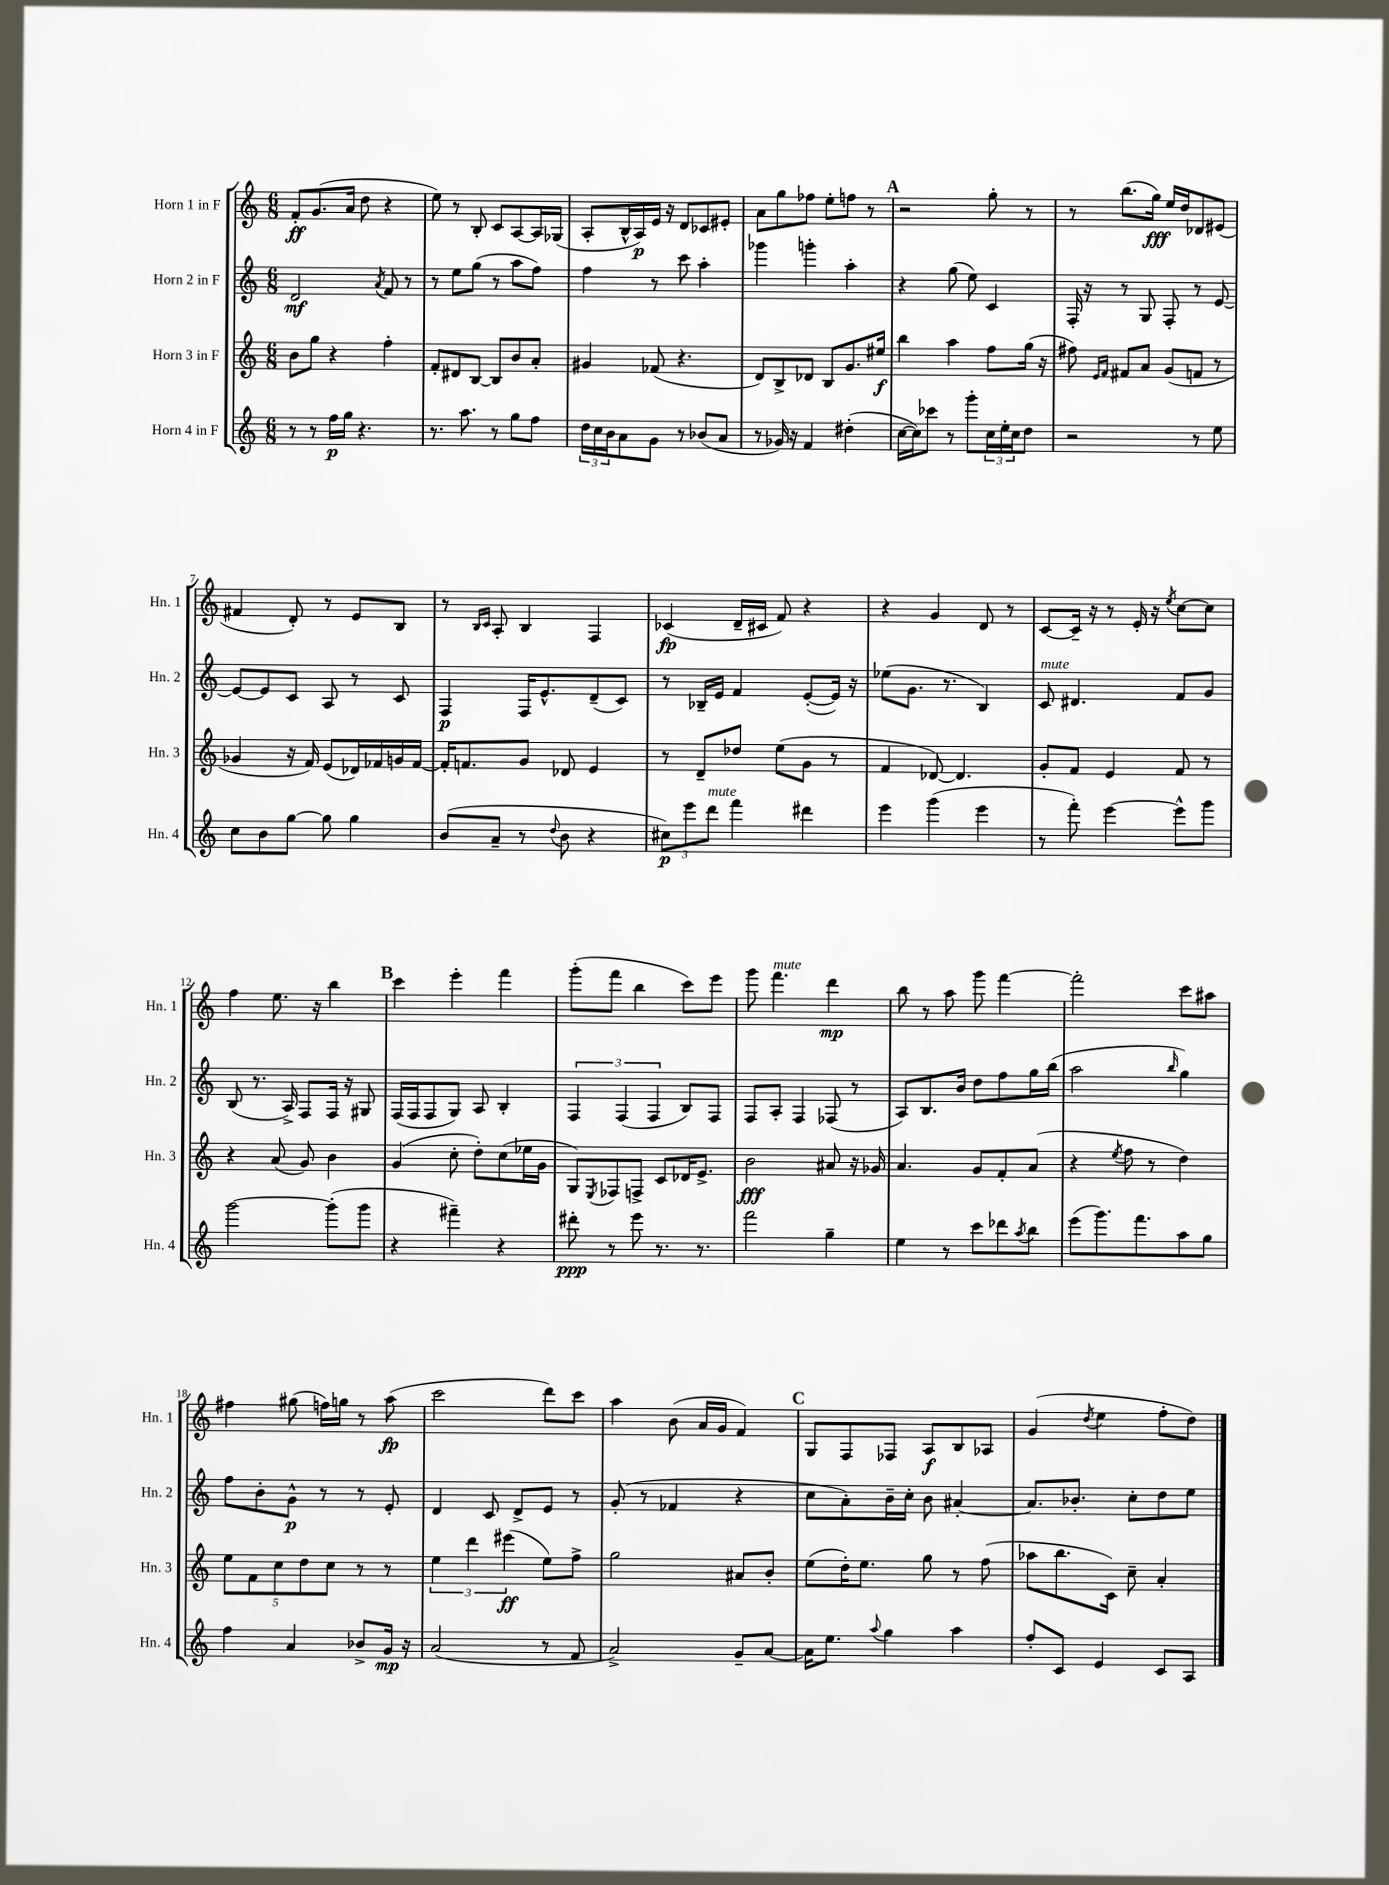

**kern	**kern	**kern	**kern
*staff4	*staff3	*staff2	*staff1
*clefG2	*clefG2	*clefG2	*clefG2
*k[]	*k[]	*k[]	*k[]
*M6/8	*M6/8	*M6/8	*M6/8
8r	8b\L	2d/	8f'/L
8r	8gg\J	.	(8.g/
16ff\LL	4r	.	.
16gg\JJ	.	.	16a/Jk
4.r	.	.	8dd\
.	.	8qa/	.
.	4ff'\	8f/	4r
.	.	8r	.
=	=	=	=
8.r	8f'/L	8r	8ee\)
.	8d#/	8ee\L	8r
8.aa\	.	.	.
.	[8B/J	(8gg\J	8B'/
8r	8B/]L	8r	8c/L
8gg\L	8b/	8aa\L	[8A/
8ff\J	8a'/J	8ff\J)	16A/]L
.	.	.	(16G-/JJ
=	=	=	=
24dd\LL	4g#/	4ff\	8A'/L
24cc\	.	.	.
24b\J	.	.	.
8a\	.	.	16B^^/L
.	.	.	16A/)
8g\J	(8f-/	8r	16e/JJ
.	.	.	16r
8r	4.r	8ccc\	8d/L
(8b-/L	.	4aa'\	8c-/
8a/J	.	.	8e#'/J
=	=	=	=
8r	8d/L)	4ggg-\	8a\L
16g-/)	8B^/	.	8gg\
16r	.	.	.
4f/	8d-/J	4ggg'\	8ff-\J
.	8B/L	.	8ee'\L
(4dd#'\	8.g/	4aa'\	8ff\J
.	.	.	8r
.	16ee#/Jk	.	.
=	=	=	=
[16cc\LL	4bb\	4r	2r
16cc\]J)	.	.	.
8ccc-\J	.	.	.
8r	4aa\	(8gg\	.
8ggg'\L	.	8ee\)	.
24cc\L	8ff\L	4c/	8gg'\
24ee'\	.	.	.
24cc\J	.	.	.
8dd\J	(16gg\Jk	.	8r
.	16r	.	.
=	=	=	=
2r	8ff#\)	16F'/	8r
.	.	16r	.
.	16qqe/LL	.	.
.	16qqf/JJ	.	.
.	8f#/L	8r	(8.bb\L
.	8a/J	8G/	.
.	.	.	16gg\Jk)
.	(8g/L	8F'/	16ee/LL
.	.	.	16dd/J
8r	8f/J	8r	8d-/
8ee\	8r	[8e/	(8e#/J
=	=	=	=
8cc\L	4g-/	8e/_L	4f#/
8b\	.	8e/]	.
[8gg\J	16r	8c/J	8d'/)
.	16f/)	.	.
8gg\]	(8e/L	8A/	8r
4gg\	16d-/L)	8r	8e/L
.	16f-/	.	.
.	16g/	8c/	8B/J
.	[16f-/JJ	.	.
=	=	=	=
(8b/L	16f-'/]LK	4F/	8r
.	8.f/	.	.
.	.	.	16qqB/LL
.	.	.	16qqc/JJ
8a~/J	.	.	8A'/
8r	8g/J	16F/LK	4B/
.	.	8.e^^/	.
8qqdd/	.	.	.
8b\	8d-/	.	.
4r	4e/	(8d~/	4F/
.	.	8c/J)	.
=	=	=	=
12cc#\L)	8r	8r	(4c-/
12eee\	.	.	.
.	8d~/L	16B-~/LL	.
12ddd\J	.	.	.
.	.	16e/JJ	.
4fff\	8dd-/J	4f/	16d~/LL
.	.	.	16c#/JJ
.	(8ee\L	.	8f/)
4ddd#\	8g\J	([8e'/L	4r
.	8r	16e/]Jk)	.
.	.	16r	.
=	=	=	=
4eee\	4f/	(8ee-\L	4r
.	.	8.g\J	.
(4ggg\	[8d-/)	.	4g/
.	.	8.r	.
.	4.d-/]	.	.
4eee\	.	4B/)	8d/
.	.	.	8r
=	=	=	=
8r	8g'/L	8c/	[8c/L
8fff'\)	8f/J	4.d#/	16c~/]Jk
.	.	.	16r
[4eee\	4e/	.	8r
.	.	.	16e'/
.	.	.	16r
.	.	.	8qee/
8eee^^\]L	8f/	8f/L	[8cc\L
8ggg\J	8r	8g/J	8cc\]J
=	=	=	=
[2ggg\	4r	(8B/	4ff\
.	.	8.r	.
.	(8a/	.	8.ee\
.	.	16A^/)	.
.	8g/)	8F/L	.
.	.	.	16r
(8ggg'\]L	4b\	16F/Jk	4bb\
.	.	16r	.
8ggg\J	.	8G#/	.
=	=	=	=
4r	(4g/	(16F/LL	4ccc\
.	.	16F/J	.
.	.	8F/	.
4fff#~\)	8cc'\	8G/J)	4eee'\
.	8dd'\L)	8A/	.
4r	(8cc\	4B'/	4fff\
.	16ee-\L	.	.
.	16g\JJ	.	.
=	=	=	=
8ddd#'\	8G/L)	6F/	(8ggg'\L
.	8qE/	.	.
8r	8F-/	.	8fff\J
.	.	(6F/	.
8eee\	8F^/J	.	4bb\
.	.	6F/	.
8.r	8c/L	.	.
.	16d-/K	8B/L)	8ccc\L)
8.r	8.e^/J	.	.
.	.	8F/J	8eee\J
=	=	=	=
2fff\	2b\	8F/L	8ggg\
.	.	8A'/J	4.fff\
.	.	4F/	.
4gg~\	8a#/	(8F-/	4ddd\
.	16r	8r	.
.	16g-/	.	.
=	=	=	=
4ee\	4.a/	8A/L)	8bb\
.	.	8.B/	8r
8r	.	.	8aa\
.	.	16b/Jk	.
8ccc\L	8g/L	8dd\L	8ggg\
8ddd-\	8f'/	8ff\	[4fff\
8qaa/	.	.	.
8bb\J	(8a/J	16gg\L	.
.	.	(16bb\JJ	.
=	=	=	=
(8eee\L	4r	2aa\	2fff'\]
8.ggg\)	.	.	.
.	8qee/	.	.
.	8ff\	.	.
8.fff\	.	.	.
.	8r	.	.
.	.	16qqbb/	.
8aa\	4dd\)	4gg\)	8ccc\L
8gg\J	.	.	8aa#\J
=	=	=	=
4ff\	10ee\L	8ff\L	4ff#\
.	10f\	.	.
.	.	8b'\	.
.	10cc\	.	.
4a/	.	8g^^\J	(8gg#\
.	10dd\	.	.
.	.	8r	16ff\LL)
.	10cc\J	.	.
.	.	.	16gg\JJ
8b-^/L	8r	8r	8r
16g/Jk	8r	8e'/	(8aa\
16r	.	.	.
=	=	=	=
(2a/	6ee\	4d/	2ccc\
.	6ddd\	.	.
.	.	8c/	.
.	(6eee#\	.	.
.	.	8d^/L	.
8r	8ee\L)	8e/J	8ddd\L)
8f/	8ff^\J	8r	8ccc\J
=	=	=	=
2a^/)	2gg\	(8g'/	4aa\
.	.	8r	.
.	.	4f-/	(8b\
.	.	.	16a/LL
.	.	.	16g/JJ
8g~/L	8a#/L	4r	4f/)
[8a/J	8b'/J	.	.
=	=	=	=
16a\]LK	(8ee\L	8cc\L	8G/L
8.ee\J	.	.	.
.	16dd'\K)	8a'\)	8F/
.	8.ee\J	.	.
8qqaa/	.	.	.
4gg\	.	16b~\L	8F-/J
.	.	16cc'\JJ	.
.	8gg\	8b\	8A/L
4aa\	8r	[4a#'/	8B/
.	(8ff\	.	8A-/J
=	=	=	=
8ff'/L	8aa-\L	8.a#/]L	(4g/
8c/J	8.bb\	.	.
.	.	8.b-'/J	.
.	.	.	8qdd/
4e/	.	.	4ee\
.	16c\Jk)	.	.
.	8cc~\	8cc'\L	.
8c/L	4a'/	8dd\	8ff'\L
8A/J	.	8ee\J	8dd\J)
==	==	==	==
*-	*-	*-	*-
